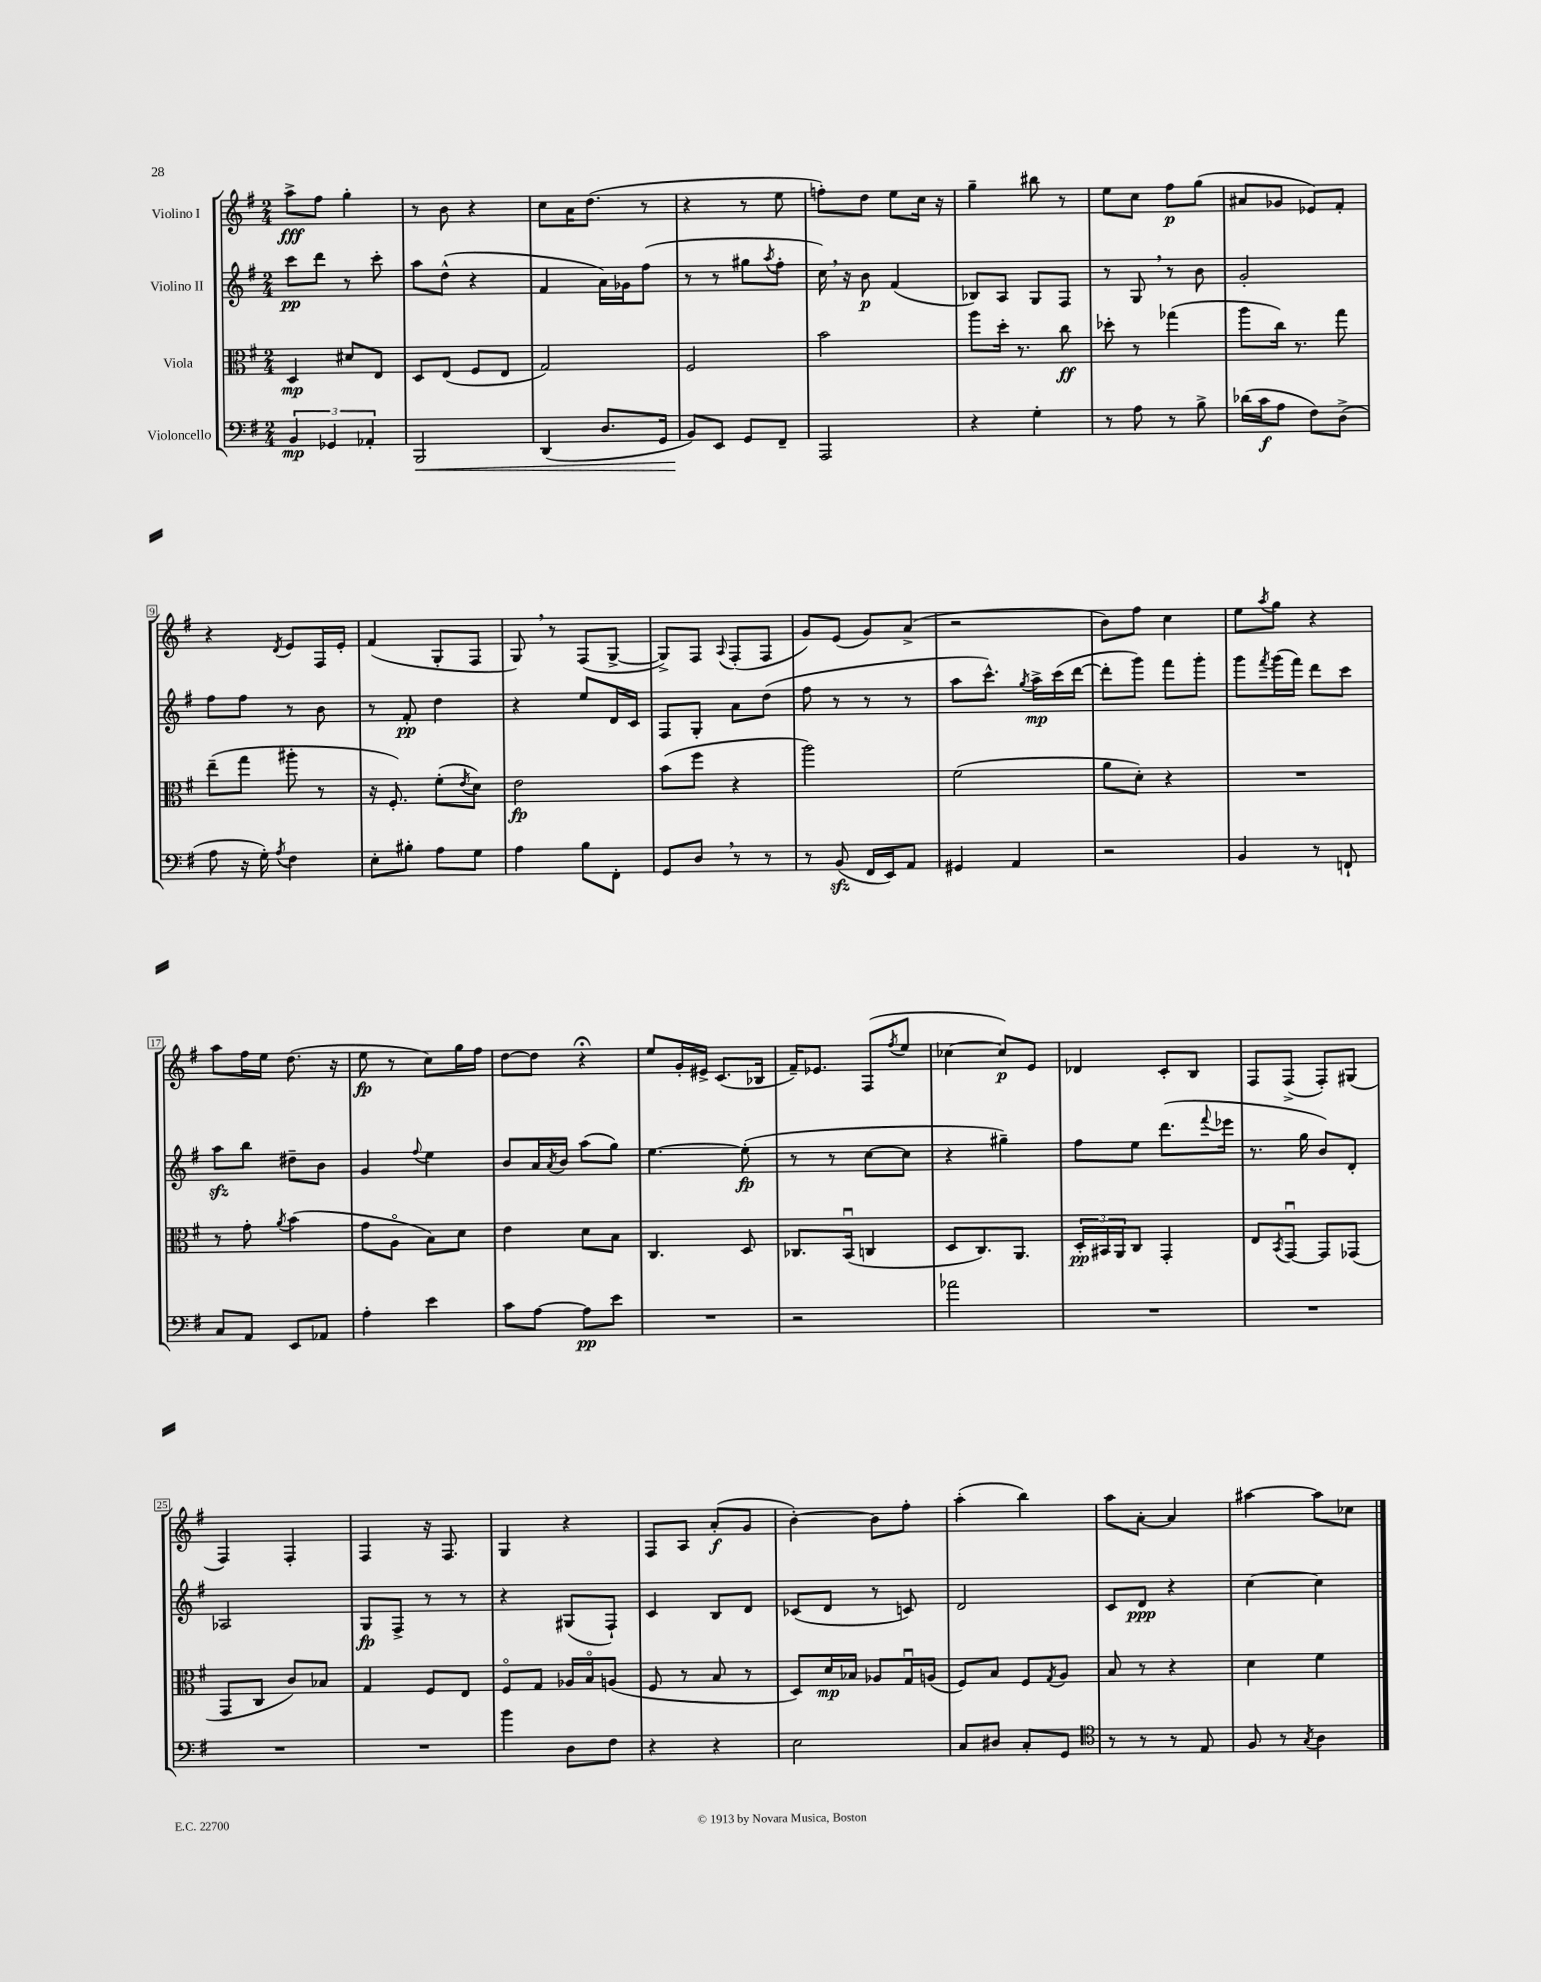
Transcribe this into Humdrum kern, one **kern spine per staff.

**kern	**kern	**kern	**kern
*staff4	*staff3	*staff2	*staff1
*clefF4	*clefC3	*clefG2	*clefG2
*k[f#]	*k[f#]	*k[f#]	*k[f#]
*M2/4	*M2/4	*M2/4	*M2/4
6BB	4D	8ccc	8aa^
.	.	8ddd	8ff#
6GG-	.	.	.
.	8d#	8r	4gg'
6AA-'	.	.	.
.	8E	8ccc'	.
=	=	=	=
2BBB	8D	8aa	8r
.	(8E	(8dd^^	8b
.	8F#	4r	4r
.	8E	.	.
=	=	=	=
(4DD	2G)	4f#	8cc
.	.	.	16a
.	.	.	(8.dd
8.D	.	16a)	.
.	.	16g-	.
.	.	(8ff#	8r
16GG	.	.	.
=	=	=	=
8BB)	2F#	8r	4r
8EE	.	8r	.
8GG	.	8gg#	8r
.	.	8qaa	.
8FF#~	.	8ff#'	8ee
=	=	=	=
2AAA	2b	16cc)	8ff')
.	.	16r	.
.	.	8b	8dd
.	.	(4f#	8ee
.	.	.	16cc
.	.	.	16r
=	=	=	=
4r	8aa	8B-)	4gg~
.	16dd'	8A	.
.	8.r	.	.
4G'	.	8G	8bb#
.	8cc	8F#	8r
=	=	=	=
8r	8dd-'	8r	8ee
8A	8r	8G	8cc
8r	(4gg-	8r	8ff#
8B^	.	8b	(8gg
=	=	=	=
(16d-	8aa	2g'	8a#
16c	.	.	.
8A	16cc)	.	8g-
.	8.r	.	.
8F#)	.	.	8e-)
(8D^	8gg	.	8f#'
=	=	=	=
8A	(8ee~	8ff#	4r
16r	8gg	8ff#	.
16G')	.	.	.
8qA	.	.	8qd
4F#	8aa#'	8r	8e
.	8r	8b	16F#
.	.	.	16e'
=	=	=	=
8E'	16r	8r	(4f#
.	8.F#')	.	.
8B#'	.	8f#'	.
8A	(8f#'	4dd	8G'
.	8qe	.	.
8G	8d)	.	8F#
=	=	=	=
4A	2e	4r	8G)
.	.	.	8r
8B	.	8ee	(8F#
8FF#'	.	16d	[8G^
.	.	16c	.
=	=	=	=
8GG	(8b	8F#	8G^])
8D	8ff#	8G'	8F#
.	.	.	8qqA
8r	4r	8a	(8F#'
8r	.	(8dd	8F#
=	=	=	=
8r	2aa)	8ff#	8g)
(8BB	.	8r	(8e
16FF#	.	8r	8g)
16EE)	.	.	.
8AA	.	8r	(8a^
=	=	=	=
4GG#	(2f#	8aa	2r
.	.	8.ccc^^)	.
4AA	.	.	.
.	.	8qgg	.
.	.	16aa^	.
.	.	(16ccc	.
.	.	[16ddd	.
=	=	=	=
2r	8a	8ddd']	8b)
.	8d')	8ggg)	8ff#
.	4r	8fff#	4cc
.	.	8ggg'	.
=	=	=	=
4BB	2r	8ggg	8ee
.	.	8qfff#	8qaa
.	.	(16ggg	8gg
.	.	16fff#)	.
8r	.	8ddd	4r
8FF`	.	8ccc	.
=	=	=	=
8C	8r	8aa	8aa
8AA	8g'	8bb	16ff#
.	.	.	16ee
.	8qa	.	.
8EE	(4b	8dd#~	(8.dd
8AA-	.	8b	.
.	.	.	16r
=	=	=	=
4A'	8g	4g	8ee
.	8Ao	.	8r
.	.	8qqff#	.
4e	8B)	4ee	8cc)
.	8d	.	16gg
.	.	.	16ff#
=	=	=	=
8c	4e	8b	[8dd
[8A	.	16a	8dd]
.	.	8qa	.
.	.	16b	.
8A]	8d	(8aa	4r;
8e	8B	8gg)	.
=	=	=	=
2r	4.C	[4.ee	8ee
.	.	.	16g'
.	.	.	16e#^
.	.	.	(8.c
.	8D	(8ee']	.
.	.	.	16B-
=	=	=	=
2r	8.C-	8r	16f#~)
.	.	.	8.e-
.	.	8r	.
.	(16BBu	.	.
.	4C	[8cc	(8F#
.	.	.	8qff#
.	.	8cc]	8ee
=	=	=	=
2a-	8D	4r	[4cc-
.	8.C)	.	.
.	.	4gg#~)	8cc-])
.	8.AA	.	.
.	.	.	8e
=	=	=	=
2r	24D'	8ff#	4d-
.	24BB#	.	.
.	24AA	.	.
.	8C	8ee	.
.	4GG'	(8.ddd	8c'
.	.	.	8B
.	.	8qqfff#	.
.	.	16eee-	.
=	=	=	=
2r	8E	8.r	8F#
.	8qBB	.	.
.	[8GGu	.	(8F#^
.	.	16gg	.
.	8GG]	8b)	8F#')
.	(8GG-	8d'	(8G#
=	=	=	=
2r	8GG	2A-	4F#)
.	8C	.	.
.	8c)	.	4F#'
.	8B-	.	.
=	=	=	=
2r	4G	8G	4F#
.	.	8F#^	.
.	8F#	8r	16r
.	.	.	8.F#
.	8E	8r	.
=	=	=	=
4b	8F#o	4r	4G
.	8G	.	.
8D	16A-	(8G#	4r
.	16Bo	.	.
8F#	(8A	8F#`)	.
=	=	=	=
4r	8F#	4c	8F#
.	8r	.	8A
4r	8B	8B	(8a'
.	8r	8d	8g
=	=	=	=
2E	8D)	(8c-	[4b')
.	16d	8d	.
.	16B-	.	.
.	8A-	8r	8b]
.	16Gu	8c)	8ff#'
.	(16A	.	.
=	=	=	=
8C	8F#)	2d	(4aa'
8D#	8B	.	.
8C'	8F#	.	4bb)
.	8qG	.	.
8GG	8A	.	.
=	=	=	=
*clefC4	*	*	*
8r	8B	8c	8aa
8r	8r	8d	[8a'
8r	4r	4r	4a]
8E	.	.	.
=	=	=	=
8F#	4d	[4cc	[4aa#
8r	.	.	.
8qG	.	.	.
4A	4f#	4cc]	8aa#]
.	.	.	8cc-
==	==	==	==
*-	*-	*-	*-
